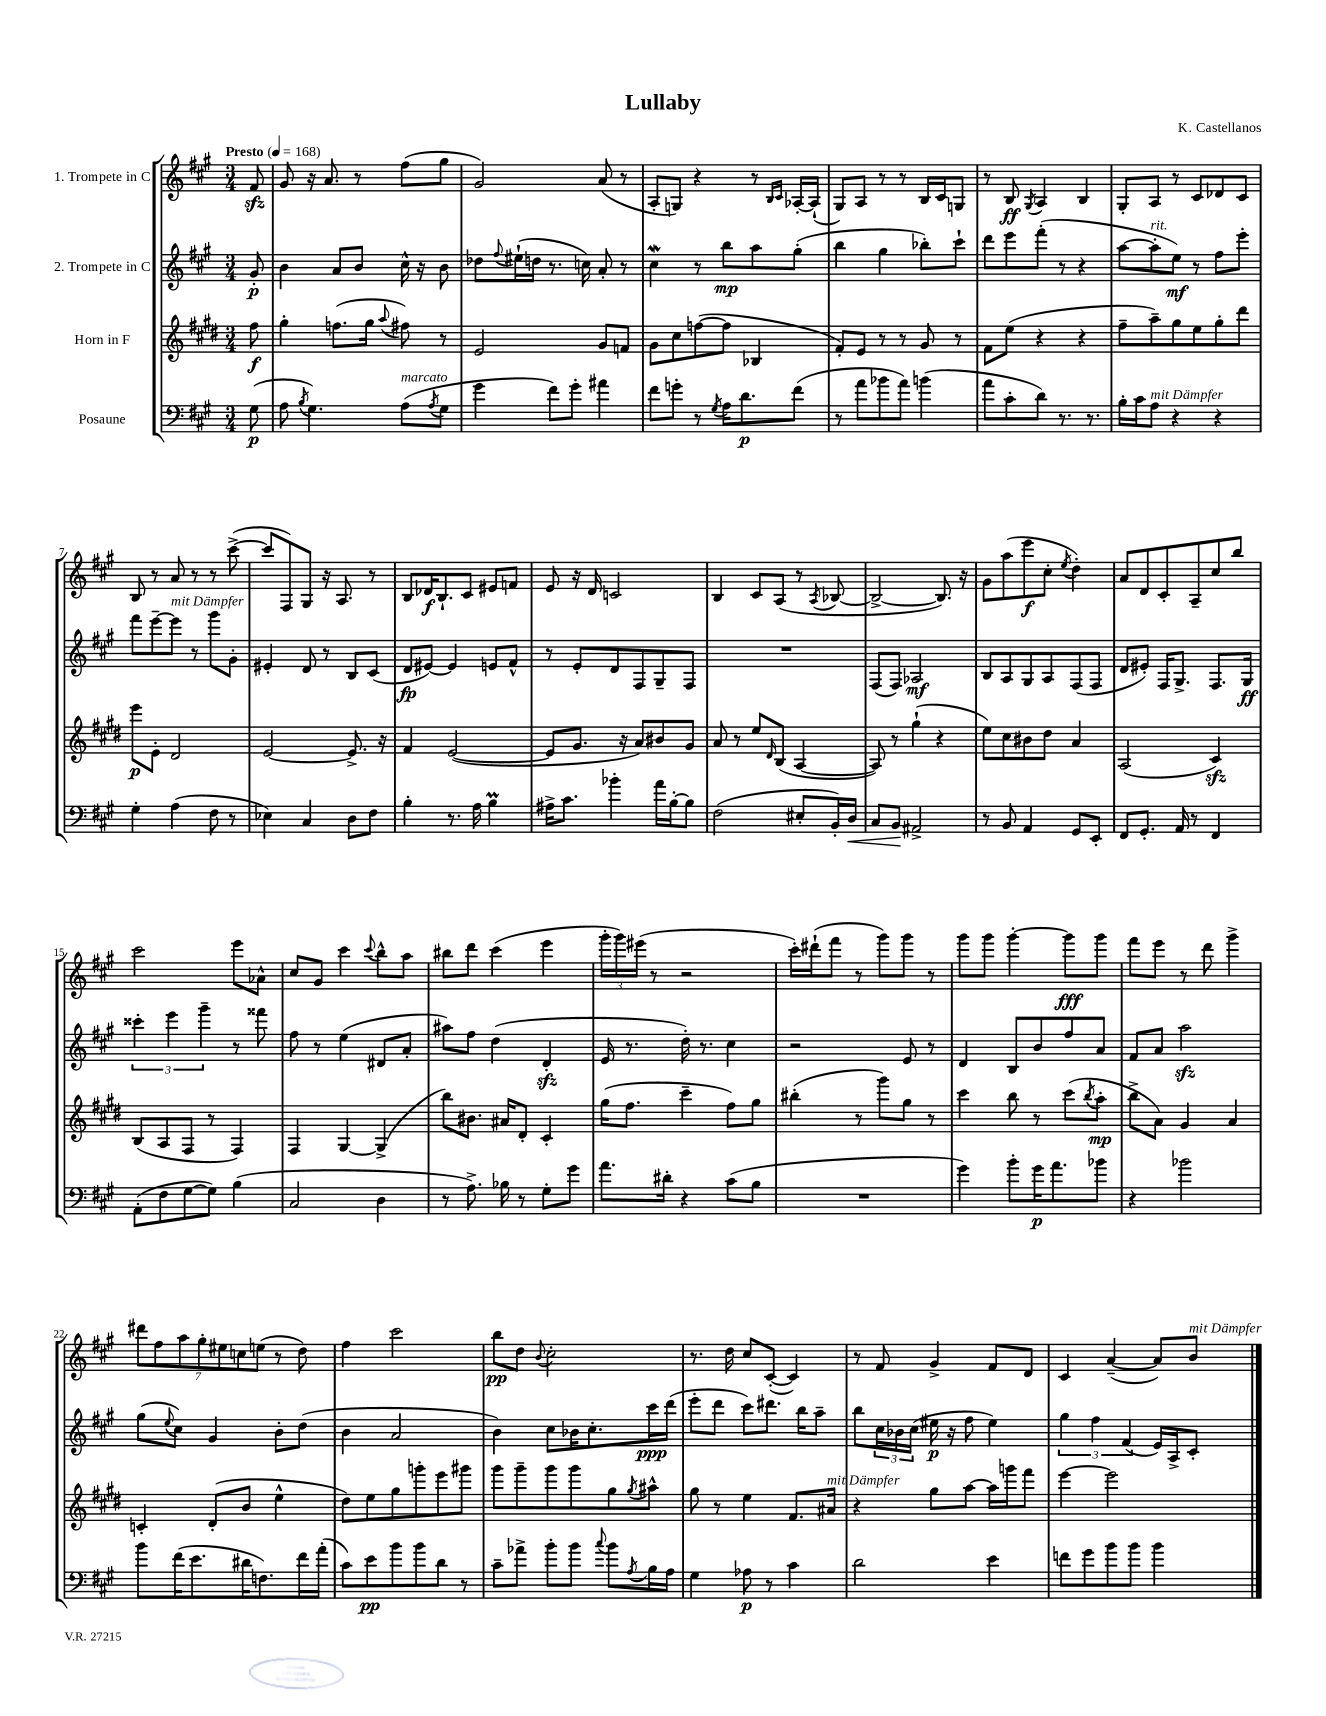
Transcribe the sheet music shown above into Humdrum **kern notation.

**kern	**dynam	**kern	**dynam	**kern	**dynam	**kern	**dynam
*part4	*part4	*part3	*part3	*part2	*part2	*part1	*part1
*staff4	*staff4	*staff3	*staff3	*staff2	*staff2	*staff1	*staff1
*I"Posaune	*	*I"Horn in F	*	*I"2. Trompete in C	*	*I"1. Trompete in C	*
*clefF4	*	*clefG2	*	*clefG2	*	*clefG2	*
*k[f#c#g#]	*	*k[f#c#g#d#]	*	*k[f#c#g#]	*	*k[f#c#g#]	*
*M3/4	*	*M3/4	*	*M3/4	*	*M3/4	*
*MM168	*	*MM168	*	*MM168	*	*MM168	*
=	=	=	=	=	=	=	=
!	!	!	!	!	!	!LO:TX:a:B:t=Presto	!
(8G#\	p	8ff#\	f	8g#'/	p	8f#zz/	.
=1	=1	=1	=1	=1	=1	=1	=1
8A\	.	4gg#'\	.	4b\	.	8g#/	.
8qB/	.	.	.	.	.	.	.
4.G#\)	.	.	.	.	.	16r	.
.	.	.	.	.	.	8.a/	.
.	.	(8.ffn\L	.	8a/L	.	.	.
.	.	.	.	8b/J	.	8r	.
.	.	16gg#\Jk	.	.	.	.	.
.	.	8qqaa/	.	.	.	.	.
!LO:TX:a:i:t=marcato	!	!	!	!	!	!	!
(8A\L	.	8ff#X\)	.	16cc#^^\	.	(8ff#\L	.
.	.	.	.	16r	.	.	.
8qA/	.	.	.	.	.	.	.
8G#\J	.	8r	.	8b\	.	8gg#\J	.
=2	=2	=2	=2	=2	=2	=2	=2
4g#\	.	2e/	.	8dd-X\L	.	2g#/)	.
.	.	.	.	8qqff#/	.	.	.
.	.	.	.	(16ee#X`\L	.	.	.
.	.	.	.	16ddn\JJ	.	.	.
8f#\L)	.	.	.	8.r	.	.	.
8g#'\J	.	.	.	.	.	.	.
.	.	.	.	16ccn\)	.	.	.
4a#X\	.	8g#/L	.	8a'/	.	(8a/	.
.	.	8fn/J	.	8r	.	8r	.
=3	=3	=3	=3	=3	=3	=3	=3
8f#\L	.	8g#\L	.	4cc#W\	.	8A'/L	.
8gn'\J	.	8cc#\	.	.	.	8Gn/J)	.
8r	.	([8ffn\	.	8r	.	4r	.
8qG#/	.	.	.	.	.	.	.
16A\KL	.	8ff\J]	.	8bb\L	mp	.	.
8.d\	p	.	.	.	.	.	.
.	.	4B-X/	.	8aa\	.	8r	.
.	.	.	.	.	.	16qqB/LL	.
.	.	.	.	.	.	16qqc#/JJ	.
(8f#\J	.	.	.	(8gg#'\J	.	[16A-X'/LL	.
.	.	.	.	.	.	(16A-`/JJ]	.
=4	=4	=4	=4	=4	=4	=4	=4
8r	.	8f#'/L)	.	4bb\	.	8G#/L)	.
8a\L	.	8e/J	.	.	.	8A/J	.
8b-X\	.	8r	.	4gg#\	.	8r	.
8a\J)	.	8r	.	.	.	8r	.
(4bn\	.	8g#/	.	8bb-X'\L)	.	16B/LL	.
.	.	.	.	.	.	16c#/J	.
.	.	8r	.	8ccc#`\J	.	8Gn/J	.
=5	=5	=5	=5	=5	=5	=5	=5
8a\L	.	8f#\L	.	8ddd\L	.	8r	.
8c#'\	.	(8ee\J	.	8eee\	.	8B/	ff
.	.	.	.	.	.	8qG#/	.
8d\J)	.	4r	.	(8fff#'\J	.	4A/	.
8.r	.	.	.	8r	.	.	.
.	.	4r	.	4r	.	4B/	.
8.r	.	.	.	.	.	.	.
=6	=6	=6	=6	=6	=6	=6	=6
16B'\LL	.	8ff#~\L	.	[8aa\L	.	8G#'/L	.
16c#\J	.	.	.	.	.	.	.
!	!	!	!	!LO:TX:a:i:t=rit.	!	!	!
!LO:TX:a:i:t=mit Dämpfer	!	!	!	!	!	!	!
8A\J	.	8aa~\)	.	8aa'\]	.	8A/J	.
4r	.	8gg#\	.	8ee\J)	mf	8r	.
.	.	8ee\	.	8r	.	8c#/L	.
4r	.	8gg#'\	.	8ff#\L	.	8d-X/	.
.	.	8ddd#\J	.	8eee'\J	.	8c#/J	.
!!LO:LB:g=z
=7	=7	=7	=7	=7	=7	=7	=7
4G#'\	.	8eee\L	p	8fff#\L	.	8B/	.
.	.	8e'\J	.	[8eee~\	.	8r	.
!	!	!	!	!LO:TX:a:i:t=mit Dämpfer	!	!	!
(4A\	.	2d#/	.	8eee\J]	.	8a/	.
.	.	.	.	8r	.	8r	.
8F#\	.	.	.	8ggg#\L	.	8r	.
8r	.	.	.	8g#'\J	.	([8ccc#^\	.
=8	=8	=8	=8	=8	=8	=8	=8
4E-X\)	.	[2e/	.	4e#X'/	.	8ccc#/L]	.
.	.	.	.	.	.	8F#/)	.
4C#/	.	.	.	8d/	.	8G#/J	.
.	.	.	.	8r	.	16r	.
.	.	.	.	.	.	8.A/	.
8D\L	.	8.e^/]	.	8B/L	.	.	.
8F#\J	.	.	.	(8c#/J	.	8r	.
.	.	16r	.	.	.	.	.
=9	=9	=9	=9	=9	=9	=9	=9
4B'\	.	4f#/	.	8d/L	fp	8B/L	.
.	.	.	.	[8e#X/J)	.	16d-X/K	f
.	.	.	.	.	.	8.B`/	.
8.r	.	([2e/	.	4e#/]	.	.	.
.	.	.	.	.	.	8c#/J	.
16A\	.	.	.	.	.	.	.
4BM\	.	.	.	8en/L	.	8e#X/L	.
.	.	.	.	8f#^^/J	.	8fn/J	.
=10	=10	=10	=10	=10	=10	=10	=10
16A#X^\KL	.	8e/L]	.	8r	.	8e/	.
8.c#\J	.	.	.	.	.	.	.
.	.	8.g#/J	.	8e'/L	.	16r	.
.	.	.	.	.	.	16d/	.
4b-X'\	.	.	.	8d/	.	2cn/	.
.	.	16r	.	.	.	.	.
.	.	8a/L)	.	8F#/	.	.	.
16a\LL	.	8b#X/	.	8G#~/	.	.	.
[16B'\J	.	.	.	.	.	.	.
8B\J]	.	8g#/J	.	8F#/J	.	.	.
=11	=11	=11	=11	=11	=11	=11	=11
(2F#\	.	8a/	.	2.r	.	4B/	.
.	.	8r	.	.	.	.	.
.	.	8ee/L	.	.	.	8c#/L	.
.	.	16qqd#/	.	.	.	.	.
.	.	(8B/J	.	.	.	(8A/J	.
8E#X'/L	.	[4A/	.	.	.	8r	.
.	.	.	.	.	.	8qA/	.
16BB'/L)	.	.	.	.	.	[8B-X/	.
!	!LO:HP:b	!	!	!	!	!	!
16D/JJ	<	.	.	.	.	.	.
=12	=12	=12	=12	=12	=12	=12	=12
8C#/L	.	8A/])	.	(8F#/L	.	2B-^/_	.
8BB/J	.	8r	.	8F#/J)	.	.	.
2AA#X^/	[	(4gg#`\	.	2A-X/	mf	.	.
.	.	4r	.	.	.	8.B-/])	.
.	.	.	.	.	.	16r	.
=13	=13	=13	=13	=13	=13	=13	=13
8r	.	8ee\L)	.	8B/L	.	8g#\L	.
8BB/	.	8cc#\	.	8A/	.	(8aa\	.
4AA/	.	8b#X\	.	8G#/	.	8eee\	f
.	.	8dd#\J	.	8A/	.	8cc#'\J	.
.	.	.	.	.	.	8qee/	.
8GG#/L	.	4a/	.	(8F#/	.	4dd'\)	.
8EE'/J	.	.	.	8F#/J	.	.	.
=14	=14	=14	=14	=14	=14	=14	=14
8FF#/L	.	(2A/	.	8d/L	.	8a/L	.
8.GG#'/J	.	.	.	8e#X'/J)	.	8d/	.
.	.	.	.	16F#/KL	.	8c#'/	.
16AA/	.	.	.	8.G#^/J	.	.	.
8r	.	.	.	.	.	8A~/	.
4FF#/	.	4c#zz/)	.	8.F#/L	.	8cc#/	.
.	.	.	.	.	.	8bb/J	.
.	.	.	.	16G#/Jk	ff	.	.
!!LO:LB:g=z
=15	=15	=15	=15	=15	=15	=15	=15
(8AA'\L	.	(8B/L	.	6ccc##X'\	.	2ccc#\	.
8F#\	.	8A/	.	.	.	.	.
.	.	.	.	6eee\	.	.	.
[8G#\	.	8F#/J	.	.	.	.	.
.	.	.	.	6ggg#~\	.	.	.
8G#\J])	.	8r	.	.	.	.	.
(4B\	.	4F#/)	.	8r	.	8eee\L	.
.	.	.	.	8fff##X\	.	8a-X^^\J	.
=16	=16	=16	=16	=16	=16	=16	=16
2C#/	.	4F#/	.	8ff#\	.	8cc#/L	.
.	.	.	.	8r	.	8g#/J	.
.	.	[4G#/	.	(4ee\	.	4ccc#\	.
.	.	.	.	.	.	8qqccc#/	.
4D\	.	(4G#^/]	.	8d#X/L	.	8bb^^\L	.
.	.	.	.	8a'/J	.	8aa\J	.
=17	=17	=17	=17	=17	=17	=17	=17
8r	.	8bb\L)	.	8aa#X\L)	.	8bb#X\L	.
8.A^\)	.	8.b#X\J	.	8ff#\J	.	8ddd\J	.
.	.	.	.	(4dd\	.	(4ccc#\	.
16B-X\	.	16a#X/KL	.	.	.	.	.
8r	.	8d#'/J	.	.	.	.	.
8G#'\L	.	4c#'/	.	4dzz'/	.	4eee\	.
8g#\J	.	.	.	.	.	.	.
=18	=18	=18	=18	=18	=18	=18	=18
8.a\L	.	(16gg#\KL	.	16e/	.	24ggg#'\LL	.
.	.	.	.	.	.	24ggg#\)	.
.	.	8.ff#\J	.	8.r	.	.	.
.	.	.	.	.	.	(24eee#X\JJ	.
.	.	.	.	.	.	8r	.
16d#X'\Jk	.	.	.	.	.	.	.
4r	.	4ccc#~\	.	16dd'\)	.	2r	.
.	.	.	.	8.r	.	.	.
(8c#\L	.	8ff#\L)	.	4cc#\	.	.	.
8B\J	.	8gg#\J	.	.	.	.	.
=19	=19	=19	=19	=19	=19	=19	=19
2.r	.	(4bb#X'\	.	2r	.	16ccc#'\LL)	.
.	.	.	.	.	.	(16ddd#X`\J	.
.	.	.	.	.	.	8fff#\J	.
.	.	8r	.	.	.	8r	.
.	.	8ggg#\L)	.	.	.	8ggg#\L)	.
.	.	8gg#\J	.	8e/	.	8ggg#\J	.
.	.	8r	.	8r	.	8r	.
=20	=20	=20	=20	=20	=20	=20	=20
4g#\)	.	4ccc#\	.	4d/	.	8ggg#\L	.
.	.	.	.	.	.	8ggg#\J	.
8b'\L	.	8bb\	.	8B/L	.	[4ggg#'\	.
16g#\K	p	8r	.	8b/	.	.	.
8.a\	.	.	.	.	.	.	.
.	.	(8ccc#\L	.	8ff#/	.	8ggg#\L]	fff
.	.	8qbb/	.	.	.	.	.
8b-X\J	.	8aa'\J	mp	8a/J	.	8ggg#\J	.
=21	=21	=21	=21	=21	=21	=21	=21
4r	.	8bb^\L	.	8f#/L	.	8fff#\L	.
.	.	8a\J)	.	8a/J	.	8eee\J	.
2b-X\	.	4g#/	.	2aazz\	.	8r	.
.	.	.	.	.	.	8ddd\	.
.	.	4a/	.	.	.	4ggg#^\	.
!!LO:LB:g=z
=22	=22	=22	=22	=22	=22	=22	=22
8b\L	.	4cn'/	.	(8gg#\L	.	14ddd#X\L	.
.	.	.	.	.	.	14ff#\	.
.	.	.	.	8qqee/	.	.	.
(16f#\K	.	.	.	8cc#\J)	.	.	.
.	.	.	.	.	.	14aa\	.
8.e\	.	.	.	.	.	.	.
.	.	.	.	.	.	14gg#'\	.
.	.	(8d#'/L	.	4g#/	.	.	.
.	.	.	.	.	.	14ee#X\	.
.	.	.	.	.	.	14ccn\	.
16d#X\K	.	8b/J	.	.	.	.	.
.	.	.	.	.	.	(14een\J	.
8.Fn\)	.	.	.	.	.	.	.
.	.	4ee^^\	.	8b'\L	.	8r	.
16f#\L	.	.	.	(8dd\J	.	8dd\)	.
(16a'\JJ	.	.	.	.	.	.	.
=23	=23	=23	=23	=23	=23	=23	=23
8c#\L)	.	8dd#\L)	.	4b\	.	4ff#\	.
8e\	pp	8ee\	.	.	.	.	.
8b\	.	8gg#\	.	2a/	.	2ccc#\	.
8b\	.	8gggn'\	.	.	.	.	.
8d\J	.	8eee\	.	.	.	.	.
8r	.	8ggg#X\J	.	.	.	.	.
=24	=24	=24	=24	=24	=24	=24	=24
8c#~\L	.	8ggg#\L	.	4b\)	.	8bb\L	pp
8a-X^\J	.	8ggg#~\	.	.	.	8dd\J	.
.	.	.	.	.	.	8qqb/	.
8b'\L	.	8ggg#\	.	8cc#\L	.	2cc#'\	.
8b\J	.	8ggg#\	.	16b-X\K	.	.	.
.	.	.	.	8.cc#'\	.	.	.
8qqcc#/	.	.	.	.	.	.	.
8b\L	.	8gg#\	.	.	.	.	.
8qA/	.	8qgg#/	.	.	.	.	.
16B\L	.	8aa#X^^\J	.	16ccc#\L	ppp	.	.
16A\JJ	.	.	.	(16ddd\JJ	.	.	.
=25	=25	=25	=25	=25	=25	=25	=25
4G#\	.	8gg#\	.	8eee'\L	.	8.r	.
.	.	8r	.	8ddd\J	.	.	.
.	.	.	.	.	.	16dd\	.
8A-X\	p	4ee\	.	8ccc#\L)	.	8cc#/L	.
8r	.	.	.	8.ddd#X\J	.	([8c#'/J	.
4c#\	.	8.f#/L	.	.	.	4c#/])	.
.	.	.	.	16bb\KL	.	.	.
.	.	.	.	8aa~\J	.	.	.
!	!	!LO:TX:a:i:t=mit Dämpfer	!	!	!	!	!
.	.	16a#X/Jk	.	.	.	.	.
=26	=26	=26	=26	=26	=26	=26	=26
2d\	.	4r	.	8bb\L	.	8r	.
.	.	.	.	24cc#\L	.	8f#/	.
.	.	.	.	24b-X\	.	.	.
.	.	.	.	(24cc#\JJ	.	.	.
.	.	8gg#\L	.	16ee#X\	p	4g#^/	.
.	.	.	.	16r	.	.	.
.	.	[8aa\J	.	8ff#\	.	.	.
4e\	.	16aa\LL]	.	4ee#\)	.	8f#/L	.
.	.	16gggn\J	.	.	.	.	.
.	.	8fff#\J	.	.	.	8d/J	.
=27	=27	=27	=27	=27	=27	=27	=27
8fn\L	.	[4eee\	.	6gg#\	.	4c#/	.
8g#\	.	.	.	.	.	.	.
.	.	.	.	6ff#\	.	.	.
8b\	.	2eee\]	.	.	.	([4a~/	.
.	.	.	.	(6f#/	.	.	.
8b\J	.	.	.	.	.	.	.
4b\	.	.	.	16e/LL)	.	8a/L])	.
.	.	.	.	16A^/J	.	.	.
!	!	!	!	!	!	!LO:TX:a:i:t=mit Dämpfer	!
.	.	.	.	8c#'/J	.	8b/J	.
==	==	==	==	==	==	==	==
*-	*-	*-	*-	*-	*-	*-	*-
